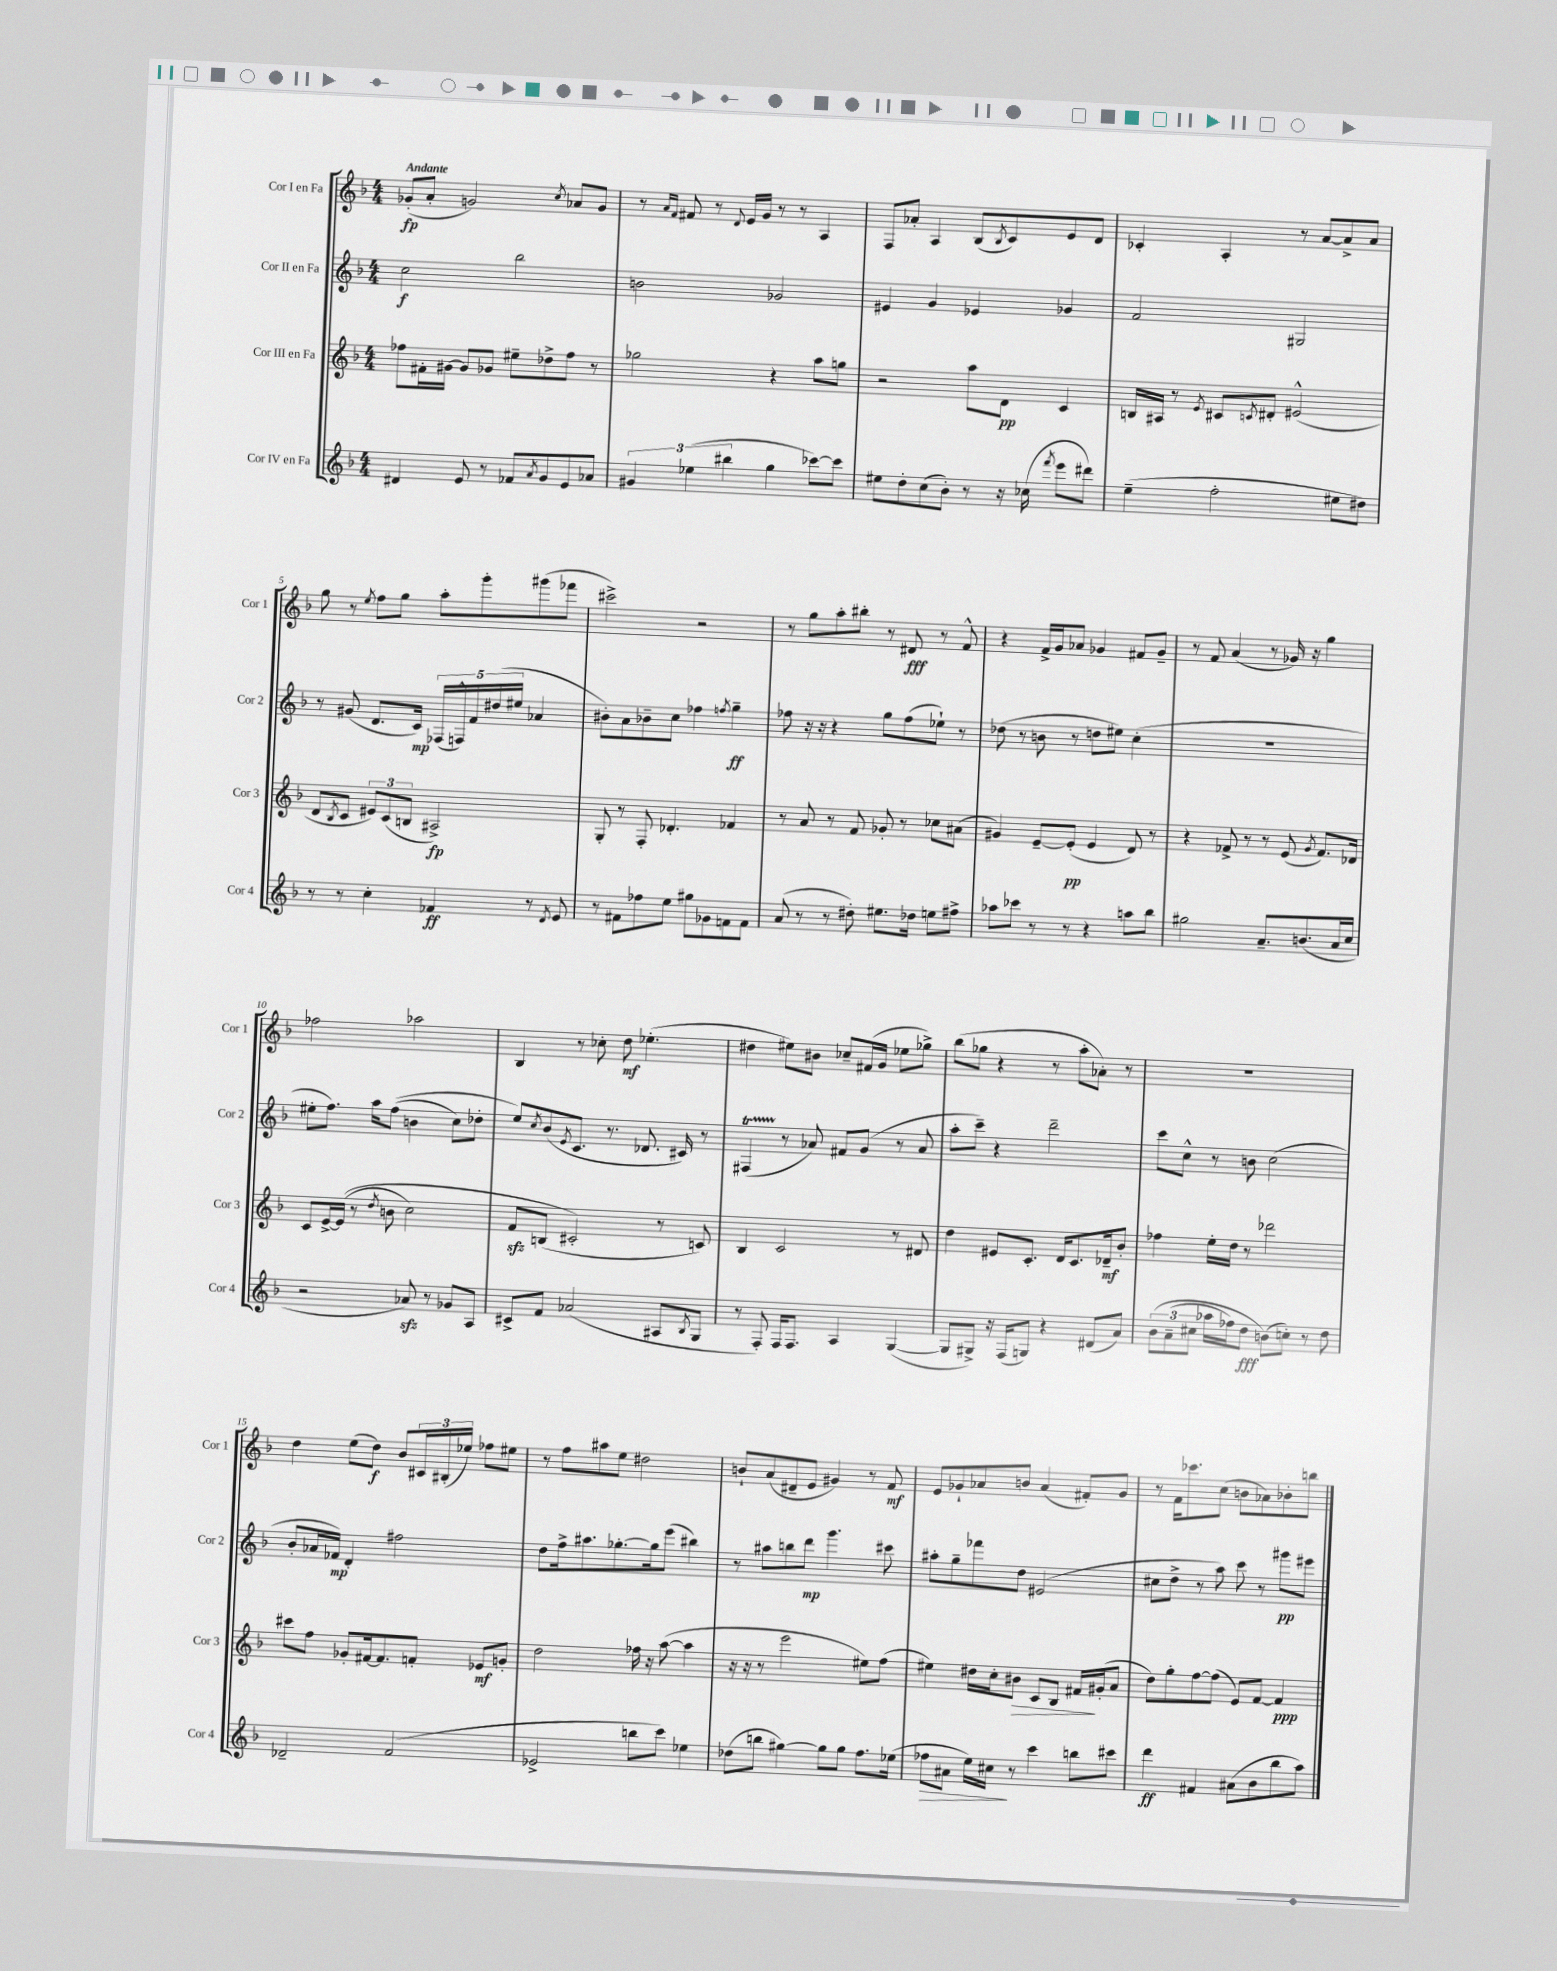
<<
\new StaffGroup <<
\new Staff = "s0" \with { instrumentName = "Cor I en Fa" shortInstrumentName = "Cor 1" } {
    \clef treble \key f \major \numericTimeSignature \time 4/4 \tempo "Andante"
    ges'8-.\fp( a'8-. g'2) \acciaccatura { c''8 } aes'8 g'8 |
    r8 \grace { a'16 f'16 } fis'8 r8 \appoggiatura { d'8 } e'16 g'16 r8 r8 a4 |
    f8 aes'8-. a4 bes8( \acciaccatura { bes8 } c'8) e'8 d'8 |
    ces'4-. a4-. r8 a'8~ a'8-> a'8 |
    g''8 r8 \acciaccatura { e''8 } f''8 g''8 a''8-. g'''8-. gis'''8( fes'''8 |
    cis'''2->) r2 |
    r8 g''8 a''8-. bis''8-. r8 dis'8\fff r8 f'8-^ |
    r4 f'16-> g'16 aes'8 ges'4 fis'8 ges'8-- |
    r8 f'8 a'4( r8 ges'16) r16 g''4 |
    fes''2 aes''2 |
    bes4 r8 ces''8-. d''8\mf ees''4.-.( |
    dis''4 eis''8) bis'8 ces''8-- fis'16( g'16 ees''8 ges''8->) |
    bes''8( ges''8 r4 r8 a''8-. aes'8-.) r8 |
    R1 |
    d''4 e''8( d''8\f) bes'8 \tuplet 3/2 { cis'16 bis16-.( ees''16) } fes''8 eis''8 |
    r8 f''8 ais''8 e''8 dis''2 |
    b'8-! a'8( dis'8-- e'8 gis'4) r8 f'8\mf |
    e'8 ges'8-! aes'8 b'8 aes'4( fis'8-.) ges'8 |
    r8 f'16 ces'''8. c''8( b'8 aes'8) bes'8-. b''8 \bar "|." |
}
\new Staff = "s1" \with { instrumentName = "Cor II en Fa" shortInstrumentName = "Cor 2" } {
    \clef treble \key f \major \numericTimeSignature \time 4/4
    c''2\f bes''2 |
    b'2 ges'2 |
    eis'4 g'4 ees'4 ges'4 |
    f'2 gis2 |
    r8 gis'8( d'8. c'16\mp) \tuplet 5/4 { fes16( f16-^) f'16 dis''16( eis''16 } aes'4 |
    bis'8-.) a'8 bes'8-- c''8 fes''4 \acciaccatura { f''8 } g''4--\ff |
    fes''8 r16 r16 r4 g''8 fes''8( ees''8-!) r8 |
    des''8( r8 b'8 r8 d''8 eis''8) c''4-.( |
    R1 |
    eis''8-. f''8.) a''16 f''8(\( b'4 c''8) des''8-. |
    e''8\) \acciaccatura { c''8 } bes'8( \acciaccatura { e'8 } c'8. r8. des'8. cis'16) r8 |
    fis4\startTrillSpan( r8\stopTrillSpan aes'8) fis'8 g'8( r8 aes'8 |
    a''8-. c'''8--) r4 d'''2-- |
    c'''8 c''8-^ r8 b'8 c''2( |
    bes'8-. aes'16 fes'16\mp) d'4-. fis''2 |
    d''8 f''16-> ais''8. ges''8.~-. ges''16 e'''8( bis''4) |
    r8 ais''8 b''8 d'''8\mp g'''4. cis'''8 |
    ais''8-. g''8-- fes'''8 d''8 eis'2( |
    cis''8 d''8-> r8 a''8) c'''8 r8 gis'''8\pp eis'''8 \bar "|." |
}
\new Staff = "s2" \with { instrumentName = "Cor III en Fa" shortInstrumentName = "Cor 3" } {
    \clef treble \key f \major \numericTimeSignature \time 4/4
    fes''8 fis'16-. gis'16~ gis'8 ges'8 eis''8-- des''8-> fes''8 r8 |
    ges''2 r4 a''8 g''8 |
    r2 a''8 d'8\pp c'4 |
    b16 ais16 r8 \acciaccatura { e'8 } cis'8 \acciaccatura { c'8 } dis'8-. eis'2-^( |
    d'8 \acciaccatura { bes8 } c'8 \tuplet 3/2 { eis'8) c'8( b8 } ais2->\fp) |
    g8-. r8 f8-. des'4.-. fes'4 |
    r8 a'8 r8 f'8 ges'8-. r8 ces''8 ais'8( |
    gis'4) e'8~-- e'8-.\pp( e'4 d'8) r8 |
    r4 fes'8-> r8 r8 e'8( \acciaccatura { g'8 } fes'8.) des'16 |
    c'8 e'16~-> e'16(\( r8 \acciaccatura { d''8 } b'8 c''2) |
    f'8\sfz b8( cis'2-.\) r8 c'8) |
    bes4 c'2 r8 dis'8 |
    d''4 eis'8 c'8.-. d'16 c'8. des'16--\mf bes'8-. |
    fes''4 e''16-. d''16 r8 des'''2 |
    cis'''8 f''8 ges'8-. fis'16~ fis'8. f'8-. ees'8\mf g'8-. |
    d''2 fes''16 r16 a''8~( a''4 |
    r16 r16 r8 e'''2 eis''8) f''8( |
    eis''4) dis''16 c''16-. bis'8\> c'8 bes8 fis'16\! gis'16-.( a'8 |
    d''8) g''8-. f''8~ f''8( e'8) f'8~ f'4\ppp \bar "|." |
}
\new Staff = "s3" \with { instrumentName = "Cor IV en Fa" shortInstrumentName = "Cor 4" } {
    \clef treble \key f \major \numericTimeSignature \time 4/4
    dis'4 e'8 r8 fes'8 \acciaccatura { a'8 } g'8 e'8 aes'8 |
    \tuplet 3/2 { gis'4 ees''4( bis''4 } g''4 ces'''8~) ces'''8 |
    eis''8 d''8-. c''8( bes'8-.) r8 r16 ces''16( \acciaccatura { f'''8 } e'''8 dis'''8) |
    e''4--( f''2-. eis''8 dis''8) |
    r8 r8 c''4-. fes'4\ff r8 \acciaccatura { d'8 } e'8 |
    r8 fis'8 fes''8 e''8 gis''8 ges'8 f'8 f'8 |
    a'8( r8 r8 dis''8-.) eis''8. des''16 e''8 fis''8-> |
    aes''8 ces'''8 r8 r8 r4 a''8 bes''8 |
    gis''2 a'8.-- b'8.( a'16 c''16 |
    r2 aes'8\sfz) r8 ges'8 a8 |
    cis'8-> f'8 aes'2( ais8 \acciaccatura { bes8 } g8 |
    r8 f8-.) f16 f8. a4 g4~( |
    g8 gis8->) r16 f16( g8) r4 dis'8( a'8) |
    \tuplet 3/2 { bes'8\( a'8--( cis''8 } aes''16 fes''16) d''8\fff b'8(\) c''8-.) r8 d''8 |
    des'2-- f'2( |
    ees'2-> b''8 c'''8) ees''4 |
    des''8( b''8 gis''4~) gis''8 gis''8 f''8. ees''16( |
    fes''8\> ais'8 e''16) cis''16\! r8 c'''4 b''8 cis'''8 |
    d'''4\ff fis'4 ais'8( bes'8 bes''8 a''8) \bar "|." |
}
>>
>>
